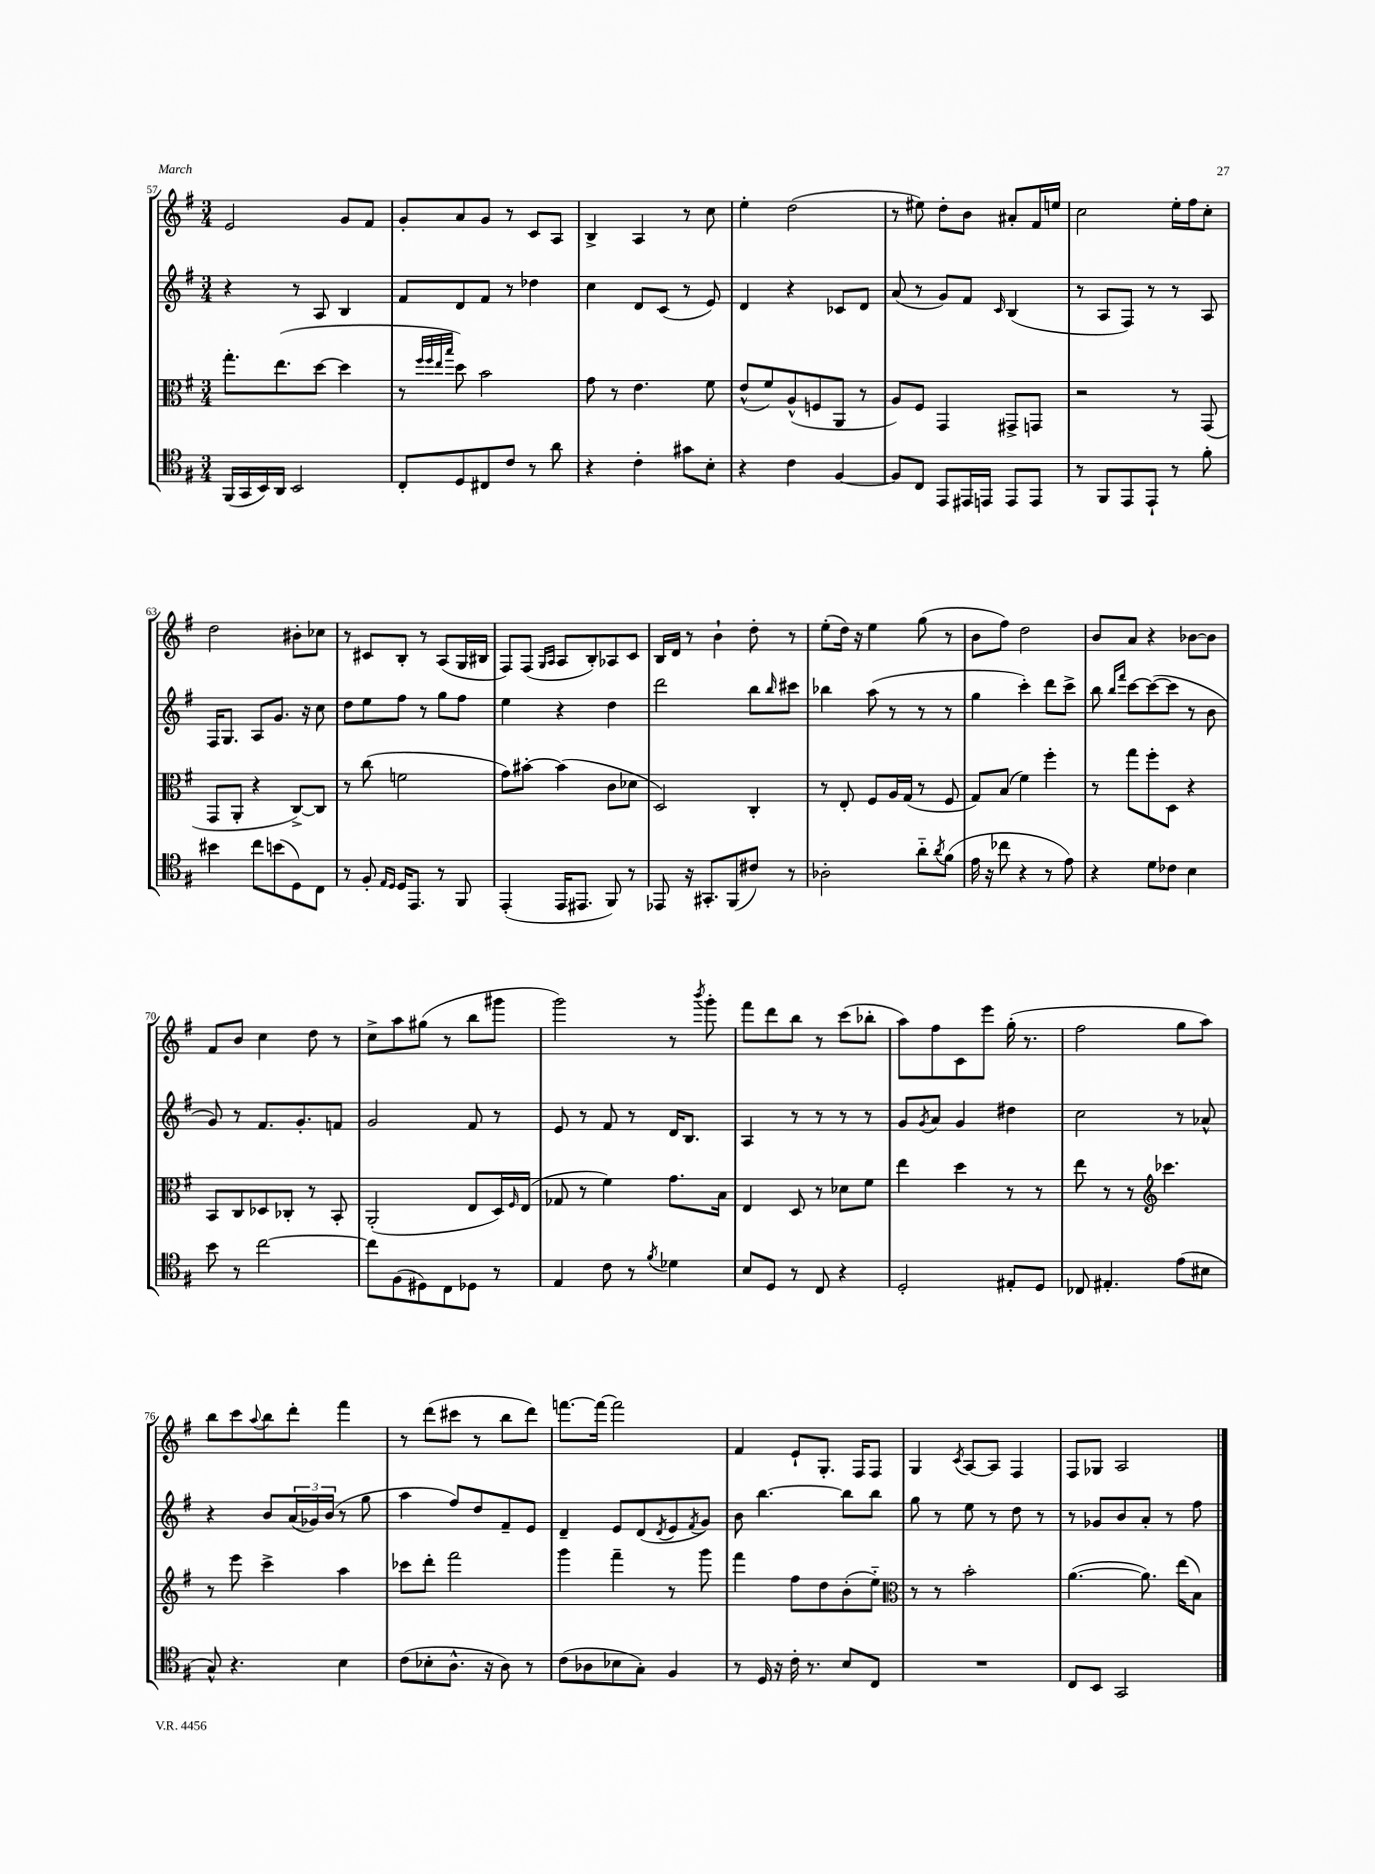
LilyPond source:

<<
\new StaffGroup <<
\new Staff = "s0" {
    \clef treble \key g \major \numericTimeSignature \time 3/4
    e'2 g'8 fis'8 |
    g'8-. a'8 g'8 r8 c'8 a8 |
    b4-> a4 r8 c''8 |
    e''4-. d''2( |
    r8 eis''8) d''8-. b'8 ais'8-. fis'16 e''16 |
    c''2 e''16-. fis''16 c''8-. |
    d''2 bis'8-. ces''8 |
    r8 cis'8 b8-. r8 a8( g16 bis16 |
    fis8) fis8( \grace { g16 a16 } a8 b8-.) aes8 c'8 |
    b16 d'16 r8 b'4-! d''8-. r8 |
    e''8-.( d''16) r16 e''4 g''8( r8 |
    b'8 fis''8) d''2 |
    b'8 a'8 r4 bes'8~ bes'8 |
    fis'8 b'8 c''4 d''8 r8 |
    c''8-> a''8 gis''8( r8 b''8 gis'''8 |
    g'''2) r8 \acciaccatura { b'''8 } g'''8-. |
    fis'''8 d'''8 b''8 r8 c'''8( bes''8-. |
    a''8) fis''8 c'8 e'''8 g''16-.( r8. |
    fis''2 g''8 a''8) |
    b''8 c'''8 \appoggiatura { a''8 } b''8 d'''8-. fis'''4 |
    r8 d'''8( cis'''8 r8 b''8 d'''8) |
    f'''8.~ f'''16~ f'''2 |
    fis'4 e'8-! g8.-. fis16 fis8 |
    g4 \acciaccatura { c'8 } a8~ a8 fis4 |
    fis8 ges8 a2 \bar "|." |
}
\new Staff = "s1" {
    \clef treble \key g \major \numericTimeSignature \time 3/4
    r4 r8 a8 b4 |
    fis'8 d'8 fis'8 r8 des''4 |
    c''4 d'8 c'8( r8 e'8) |
    d'4 r4 ces'8 d'8 |
    a'8( r8 g'8) fis'8 \grace { c'16 } b4( |
    r8 a8 fis8) r8 r8 a8 |
    fis16 g8. a8 g'8. r16 c''8 |
    d''8 e''8 fis''8 r8 g''8 fis''8 |
    e''4 r4 d''4 |
    d'''2 b''8 \grace { b''16 } cis'''8 |
    bes''4 a''8( r8 r8 r8 |
    g''4 c'''4-.) d'''8 c'''8-> |
    b''8 \grace { b''16 fis'''16 } c'''8~ c'''8~( c'''8 r8 b'8 |
    g'8) r8 fis'8. g'8.-. f'8 |
    g'2 fis'8 r8 |
    e'8 r8 fis'8 r8 d'16 b8. |
    a4 r8 r8 r8 r8 |
    g'8 \acciaccatura { g'8 } a'8 g'4 dis''4 |
    c''2 r8 aes'8-^ |
    r4 b'8 \tuplet 3/2 { a'16( ges'16) b'16( } r8 g''8 |
    a''4 fis''8) d''8 fis'8-- e'8 |
    d'4-- e'8 d'8( \acciaccatura { d'8 } e'8 \acciaccatura { fis'8 } g'8) |
    b'8 b''4.~ b''8 b''8 |
    g''8 r8 e''8 r8 d''8 r8 |
    r8 ges'8 b'8 a'8-. r8 fis''8 \bar "|." |
}
\new Staff = "s2" {
    \clef alto \key g \major \numericTimeSignature \time 3/4
    g''8.-. e''8.( d''8~ d''4 |
    r8 \grace { fis''32 fis''32 e''32 b''32 } d''8) b'2 |
    g'8 r8 e'4. fis'8 |
    e'8-^( fis'8) a8-^( f8 a,8 r8 |
    a8) fis8 g,4 gis,8-> g,8 |
    r2 r8 g,8( |
    g,8 a,8-. r4 c8~->) c8 |
    r8 c''8( f'2 |
    g'8) bis'8~-. bis'4( c'8 des'8 |
    d2) c4-. |
    r8 e8-. fis8 a16 g16( r8 fis8 |
    g8) b8( fis'4) fis''4-. |
    r8 g''8 fis''8-. d8 r4 |
    b,8 c8 des8 ces8-. r8 b,8-. |
    a,2-.( e8 d16) \grace { fis16 } e16( |
    ges8 r8 fis'4) g'8. b16 |
    e4 d8 r8 des'8 fis'8 |
    e''4 d''4 r8 r8 |
    e''8 r8 r8 \clef treble ces'''4. |
    r8 e'''8 c'''4-> a''4 |
    ces'''8 d'''8-. fis'''2 |
    g'''4 fis'''4-- r8 g'''8 |
    fis'''4 fis''8 d''8 b'8-.( e''8-_) |
    \clef alto r8 r8 b'2-. |
    a'4.~( a'8.) e''16( b8) \bar "|." |
}
\new Staff = "s3" {
    \clef tenor \key g \major \numericTimeSignature \time 3/4
    fis,16( g,16 b,16) a,16 b,2 |
    c8-. d8 cis8 c'8 r8 a'8 |
    r4 c'4-. gis'8 b8-. |
    r4 c'4 fis4~ |
    fis8 c8 e,8 eis,16 e,16 e,8 e,8 |
    r8 fis,8 e,8 e,8-! r8 fis'8-. |
    bis'4 c''8 b'8( d8) c8 |
    r8 fis8-. \grace { e16 d16 } d16 e,8. r8 fis,8 |
    e,4-.( e,16 eis,8. fis,8) r8 |
    ees,8 r16 gis,8.-. fis,8( cis'8) r8 |
    aes2-. a'8-_ \acciaccatura { a'8 } fis'8( |
    e'16 r16 ces''8 r4 r8 e'8) |
    r4 d'8 ces'8 b4 |
    b'8 r8 c''2~ |
    c''8 fis8( dis8) c8 des8 r8 |
    e4 c'8 r8 \acciaccatura { fis'8 } des'4 |
    b8 d8 r8 c8 r4 |
    d2-. eis8-. d8 |
    ces8 eis4.-. e'8( bis8 |
    g8-^) r4. b4 |
    c'8( bes8-. a8.-^ r16 a8) r8 |
    c'8( aes8 bes8 g8-.) fis4 |
    r8 d16 r16 c'16-. r8. b8 c8 |
    R2. |
    c8 b,8 g,2 \bar "|." |
}
>>
>>
\layout { \context { \Score currentBarNumber = #57 } }
